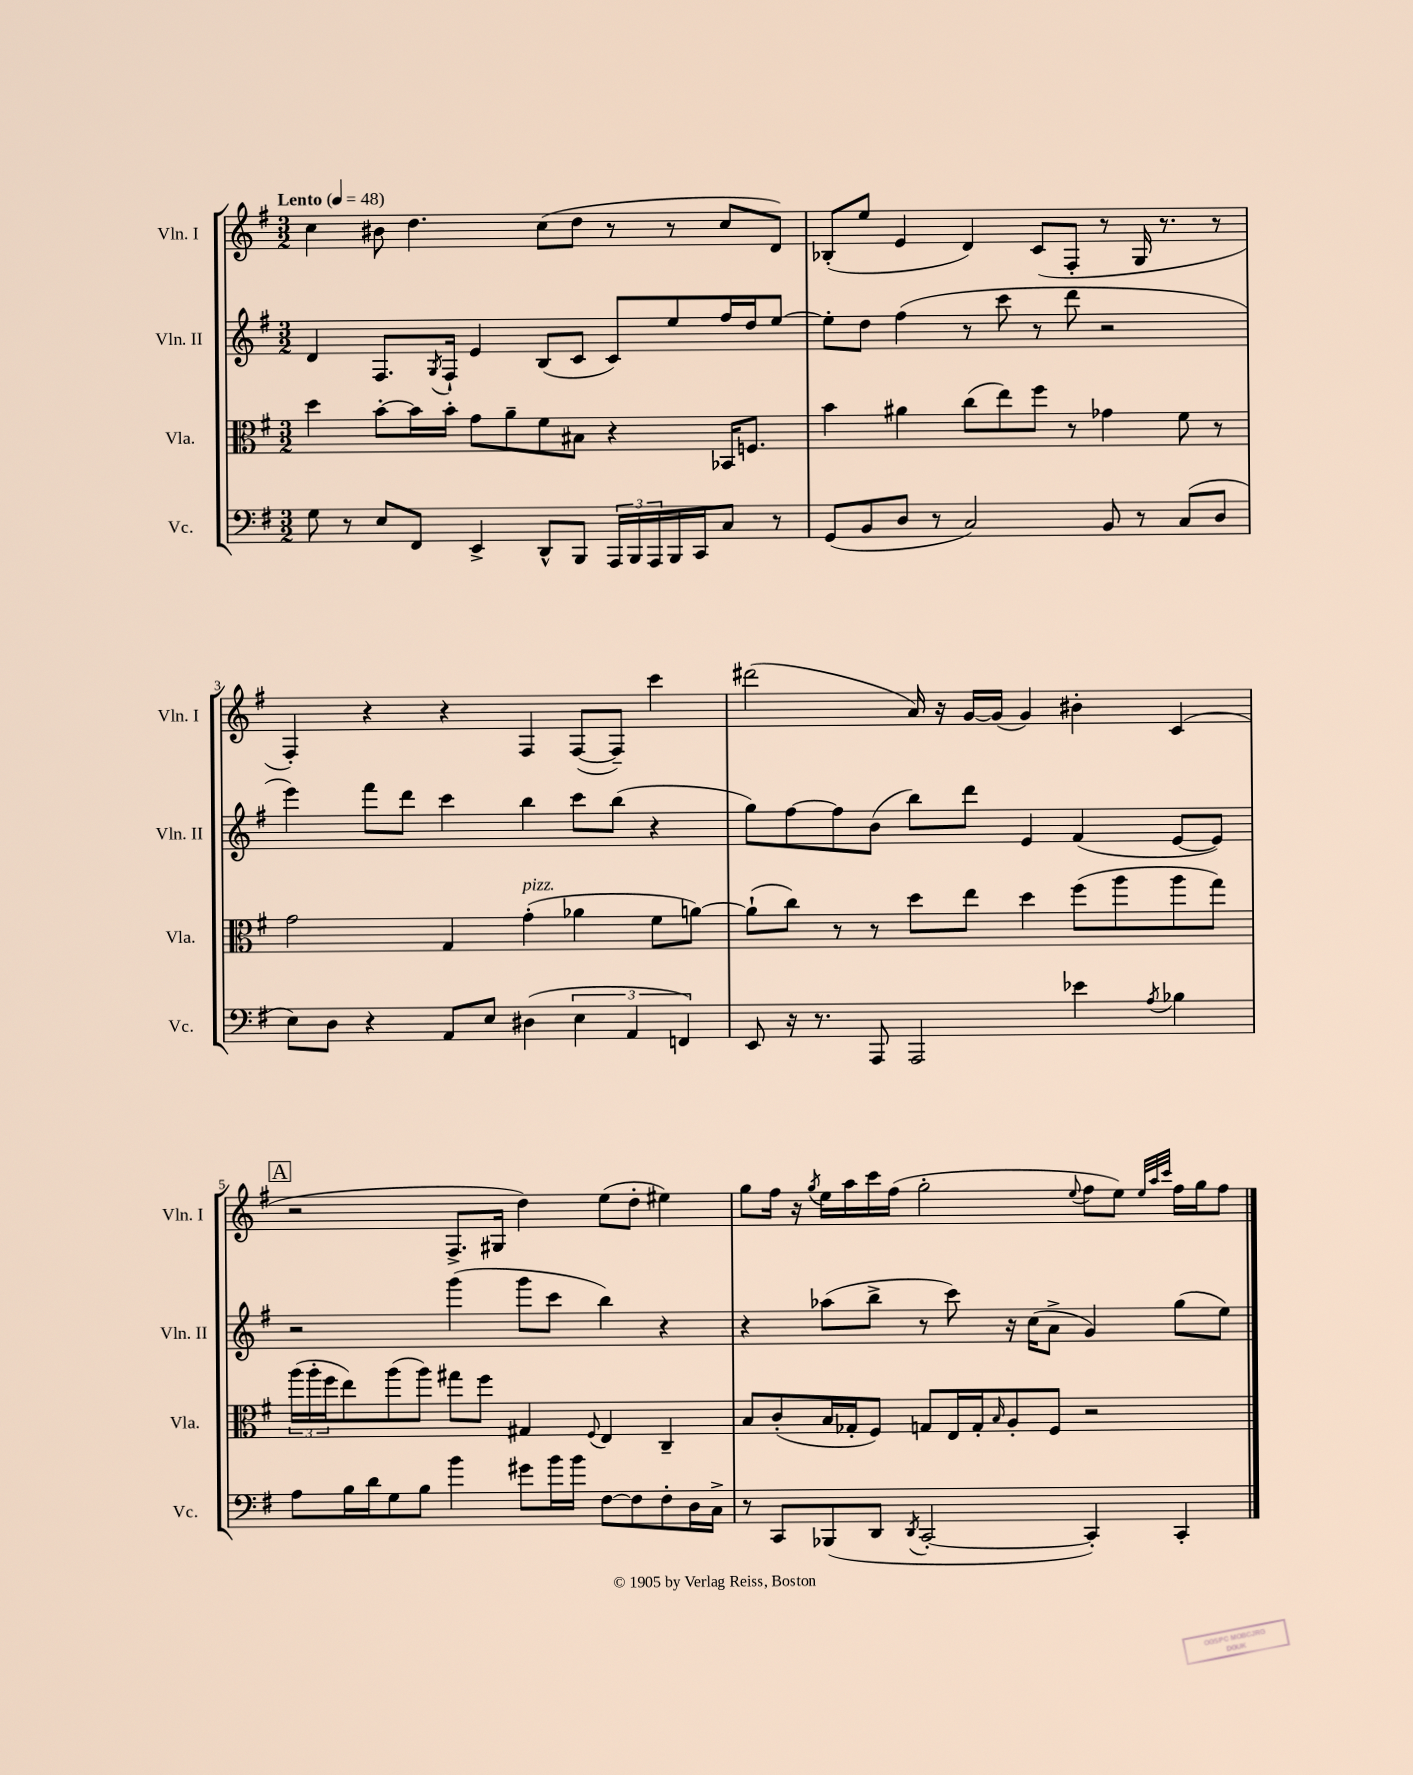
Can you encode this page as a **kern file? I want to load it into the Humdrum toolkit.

**kern	**kern	**kern	**kern
*staff4	*staff3	*staff2	*staff1
*clefF4	*clefC3	*clefG2	*clefG2
*k[f#]	*k[f#]	*k[f#]	*k[f#]
*M3/2	*M3/2	*M3/2	*M3/2
*MM48	*MM48	*MM48	*MM48
8G	4dd	4d	4cc
8r	.	.	.
8E	[8b'	8.F#	8b#
8FF#	16b]	.	4.dd
.	.	8qG	.
.	16b'	16F#`	.
4EE^	8g	4e	.
.	8a~	.	.
8DD^^	8f#	(8B	(8cc
8BBB	8B#	8c	8dd
24AAA	4r	8c)	8r
24BBB	.	.	.
24AAA	.	.	.
16BBB	.	8ee	8r
16CC	.	.	.
8C	16BB-	16ff#	8cc
.	8.F	16dd	.
8r	.	[8ee	8d)
=	=	=	=
(8GG	4b	8ee']	(8B-'
8BB	.	8dd	8ee
8D	4a#	(4ff#	4e
8r	.	.	.
2C)	(8cc	8r	4d)
.	8ee)	8ccc	.
.	8ff#	8r	(8c
.	8r	8ddd	8F#'
8BB	4g-	2r	8r
8r	.	.	16G
.	.	.	8.r
(8C	8f#	.	.
8D	8r	.	8r
=	=	=	=
8E)	2g	4eee)	4F#')
8D	.	.	.
4r	.	8fff#	4r
.	.	8ddd	.
8AA	4G	4ccc	4r
8E	.	.	.
(4D#	(4g'	4bb	4F#
6E	4a-	8ccc	([8F#
.	.	(8bb	8F#~])
6AA	.	.	.
.	8f#	4r	4ccc
6FF)	.	.	.
.	[8a)	.	.
=	=	=	=
8EE	(8a`]	8gg)	(2ddd#
16r	8cc)	[8ff#	.
8.r	.	.	.
.	8r	8ff#]	.
8AAA	8r	(8b	.
2AAA	8dd	8bb)	16a)
.	.	.	16r
.	8ee	8ddd	[16g
.	.	.	(16g]
.	4dd	4e	4g)
4e-	(8ff#	(4f#	4b#'
.	8aa	.	.
8qA	.	.	.
4B-	8aa	[8e	(4c
.	8gg)	8e])	.
=	=	=	=
8A	(24aa	2r	2r
.	24aa'	.	.
.	24ff#	.	.
16B	8ee)	.	.
16d	.	.	.
8G	(8aa	.	.
8B	8aa)	.	.
4b	8gg#	(4ggg	8.F#^
.	8ff#	.	.
.	.	.	16G#
8g#	4G#	8ggg	4dd)
16b	.	8ccc	.
16b	.	.	.
.	8qqF#	.	.
[8F#	4E	4bb)	(8ee
8F#]	.	.	8dd'
8F#'	4C~	4r	4ee#)
16D	.	.	.
16C^	.	.	.
=	=	=	=
8r	8B	4r	8gg
8CC	(8c'	.	16ff#
.	.	.	16r
.	.	.	8qgg
(8BBB-	16B	(8aa-	16ee
.	16G-'	.	16aa
8DD	8F#)	8bb^	16ccc
.	.	.	(16ff#
8qDD	.	.	.
[2CC'	8G	8r	2gg'
.	16E	8ccc)	.
.	16G'	.	.
.	16qqB	.	.
.	8A'	16r	.
.	.	(16cc	.
.	8F#	8a^	.
.	.	.	8qqee
4CC'])	2r	4g)	8ff#
.	.	.	8ee)
.	.	.	32qqee
.	.	.	32qqaa
.	.	.	32qqccc
4CC'	.	(8gg	16ff#
.	.	.	16gg
.	.	8ee)	8ff#
==	==	==	==
*-	*-	*-	*-
